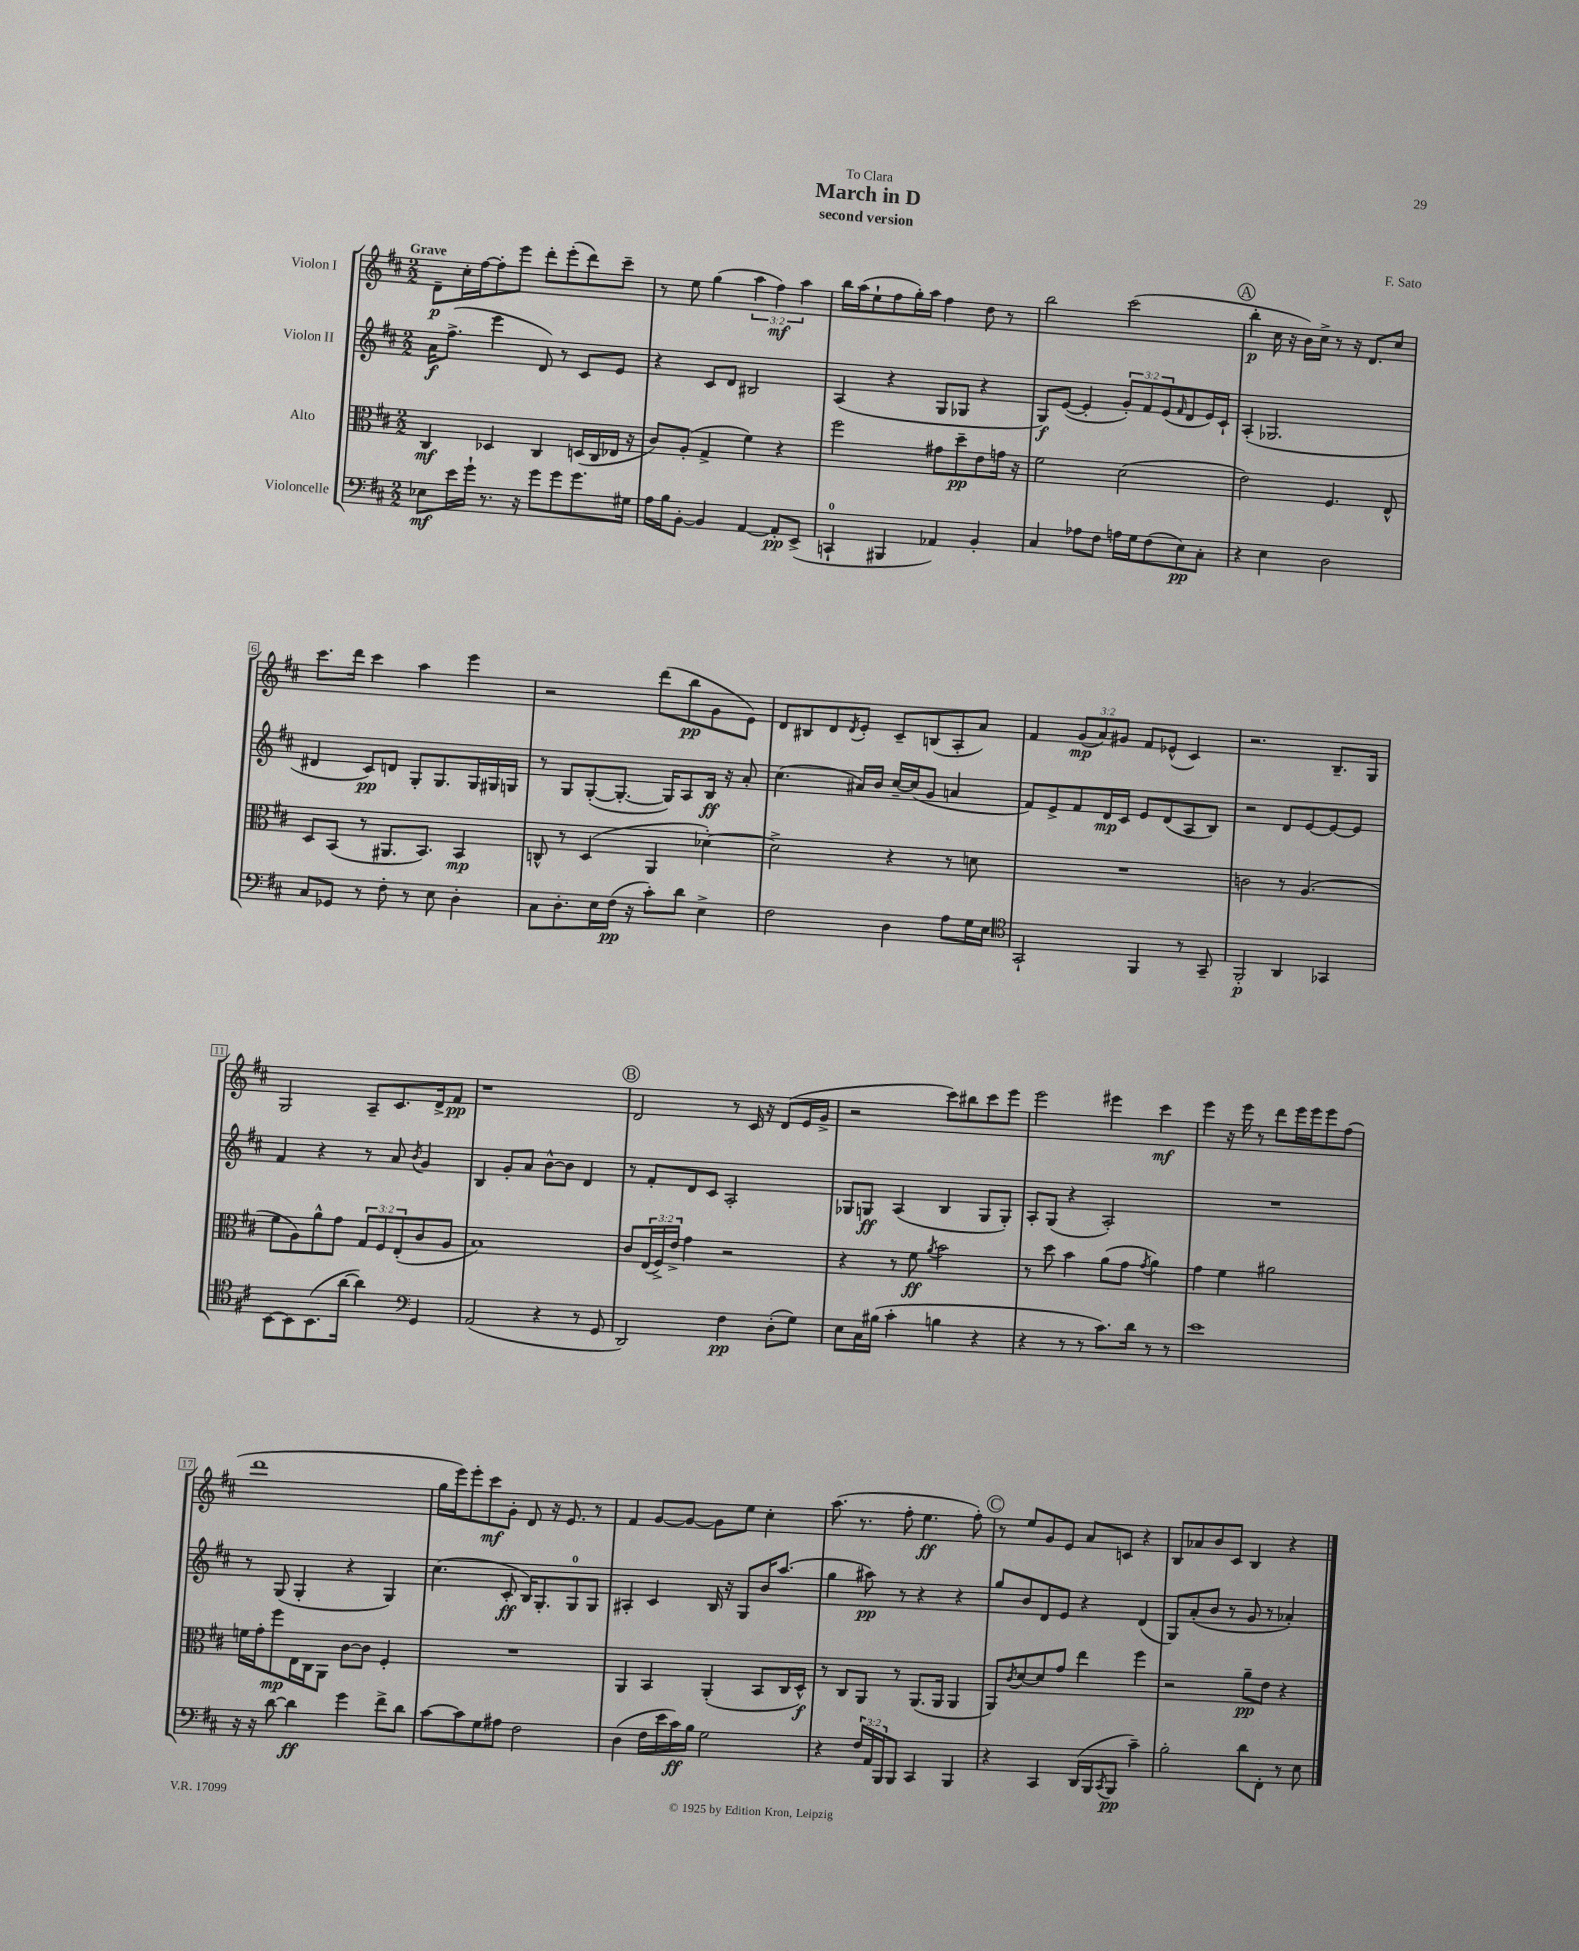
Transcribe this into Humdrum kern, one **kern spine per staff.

**kern	**kern	**kern	**kern
*staff4	*staff3	*staff2	*staff1
*clefF4	*clefC3	*clefG2	*clefG2
*k[f#c#]	*k[f#c#]	*k[f#c#]	*k[f#c#]
*M2/2	*M2/2	*M2/2	*M2/2
8E-\L	4C#/	16a\LK	8d~\L
.	.	(8.ff#^\J	.
16e\L	.	.	16cc#'\L
16g`\JJ	.	.	[16ff#\J
8.r	4D-/	4eee\	8ff#'\]
.	.	.	8eee\J
16r	.	.	.
8g\L	4C#/	8d/)	8ddd'\L
8g\	.	8r	(8eee'\
8.g\	(16D/LL	8c#/L	8ddd\)
.	16C#/	.	.
.	16E-/JJ	8e/J	8ccc#~\J
16G#\Jk	16r	.	.
=	=	=	=
16A\LL	8c#/L)	4r	8r
16B\J	.	.	.
[8BB'\J	(8A'/J	.	8ee\
4BB/]	4G^/	8c#/L	(4gg\
.	.	8d/J	.
[4AA/	4f#\)	2B#/	6aa\
.	.	.	6ff#\)
8AA'/]L	4r	.	.
.	.	.	6aa\
(8EE^/J	.	.	.
=	=	=	=
4CC`/	2ff#\	(4A/	16bb\LL
.	.	.	(16aa\J
.	.	.	8ee`\
4BBB#/	.	4r	8ff#\
.	.	.	16gg'\L)
.	.	.	16aa\JJ
4AA-/)	8g#\L	8G/L	4ff#\
.	8dd~\	8G-/J	.
4BB'/	8e\	4r	8dd\
.	16g\Jk	.	8r
.	16r	.	.
=	=	=	=
4C#/	2f#\	8G/L)	2bb\
.	.	([8e/J	.
8A-\L	.	4e'/]	.
8F#\J	.	.	.
16A\LL	(2d\	12g'/L)	(2ccc#\
16G\J	.	.	.
.	.	12f#/	.
(8F#\	.	.	.
.	.	(12e/	.
.	.	16qqf#/	.
8E\)	.	8d/	.
8C#'\J	.	16e/L)	.
.	.	16c#`/JJ	.
=	=	=	=
4r	2e\)	(4A'/	4bb'\
4E\	.	2.G-/	16cc#\
.	.	.	16r
.	.	.	16b\LL)
.	.	.	16cc#^\JJ
2D\	4.F#/	.	8r
.	.	.	16r
.	.	.	8.d/L
.	8E^^/	.	8cc#/J
=	=	=	=
8C#/L	8D/L	4d#/	8.ccc#\L
8GG-/J	(8BB/J	.	.
.	.	.	16ddd\Jk
8r	8r	8c#/L)	4ccc#\
8F#'\	8.AA#/L	8d/J	.
8r	.	8G'/L	4aa\
.	8.BB/J)	.	.
8E\	.	8.G/	.
4D'\	4BB/	.	4eee\
.	.	16G/L	.
.	.	16G#/	.
.	.	16G/JJ	.
=	=	=	=
8C#\L	8C^^/	8r	2r
8.D'\	8r	8G/L	.
.	(4D/	([8G'/	.
16E\L	.	.	.
(16F#\JJ	.	8.G'/_J	.
16r	.	.	.
8c#'\L)	4AA/	.	(8ddd\L
.	.	16G/]LK)	.
8d\J	.	8A/	8bb\
4E^\	[4d-'\)	16B/Jk	8g\
.	.	16r	.
.	.	8a'/	8e\J)
=	=	=	=
2F#\	2d-^\]	(4.cc#\	8d/L
.	.	.	8B#/
.	.	.	8d/
.	.	.	8qd/
.	.	16a#/LL)	8e'/J
.	.	16b/JJ	.
4D\	4r	[16cc#~/LL	8c#~/L
.	.	(16cc#/]J	.
.	.	8g/J	(8B/
8A\L	8r	4a/	8A'/
16G\L	8d\	.	8a/J)
16E\JJ	.	.	.
=	=	=	=
*clefC4	*	*	*
2GG`/	1r	8f#/L)	4f#/
.	.	8e^/	.
.	.	8f#/	(12g/L
.	.	.	12a/)
.	.	16d/L	.
.	.	.	12g#/J
.	.	16c#/JJ	.
4FF#/	.	8e/L	8f#/L
.	.	(8d/	(8e-^^/J
8r	.	8A/	4c#/)
8GG~/	.	8B/J)	.
=	=	=	=
2FF#'/	2c\	2r	2.r
4AA/	8r	8d/L	.
.	(4.A/	[8e/	.
4GG-/	.	8e/_	8.B~/L
.	.	8e/]J	.
.	.	.	16G/Jk
=	=	=	=
[8BB\L	8f#\L	4f#/	2G/
8BB\]	8A\)	.	.
(8.BB\	8a^^\	4r	.
.	8g\J	.	.
[16a\Jk	.	.	.
4a\])	12G/L	8r	8A~/L
.	12F#/	.	.
.	.	8a/	8.c#/
.	(12E'/	.	.
*clefF4	*	*	*
.	.	8qb/	.
4GG/	8c#/	4g/	.
.	.	.	16d^/k
.	8A/J	.	8f#/J
=	=	=	=
(2AA/	1B)	4B/	1r
.	.	8g'/L	.
.	.	8a/J	.
4r	.	[8b^^\L	.
.	.	8b\]J	.
8r	.	4d/	.
8GG/	.	.	.
=	=	=	=
2DD/)	8c#/L	8r	2d/
.	(24E/L	8f#'/L	.
.	24F#^/)	.	.
.	24e^/JJ	.	.
.	4g\	8d/	.
.	.	8c#/J	.
4F#\	2r	2A'/	8r
.	.	.	16c#/
.	.	.	16r
(8D'\L	.	.	(8d/L
8G\J)	.	.	16e/L
.	.	.	16g^/JJ
=	=	=	=
8E\L	4r	8G-/L	2r
16C#\L	.	8G/J	.
(16B#\JJ	.	.	.
4c#'\	8r	(4A/	.
.	8f#\	.	.
.	8qa/	.	.
4B\	2b\	4B/	8ccc#\L)
.	.	.	8bb#\
4r	.	8G/L	8ccc#\
.	.	8G'/J)	8eee\J
=	=	=	=
4r	8r	8A'/L	2eee\
.	8dd\	(8G/J	.
8r	4b\	4r	.
8r	.	.	.
8.c#\L)	(8a\L	2A'/)	4eee#\
.	8g\J	.	.
16d\Jk	.	.	.
.	8qg/	.	.
8r	4a\)	.	4ccc#\
8r	.	.	.
=	=	=	=
1e	4g\	1r	4eee\
.	4f#\	.	16r
.	.	.	16eee\
.	.	.	8r
.	2a#\	.	8ddd\L
.	.	.	16eee\L
.	.	.	16eee\J
.	.	.	8eee\
.	.	.	(8ff#\J
=	=	=	=
16r	16f\LL	8r	1ddd
16r	16g'\J	.	.
[8d\	8ff#\	(8G/	.
4d\]	16E\L	4G'/	.
.	16C#\J	.	.
.	8AA\J	.	.
4g\	[8c#\L	4r	.
.	8c#\]J	.	.
8f#^\L	4F#'/	4G/)	.
8d\J	.	.	.
=	=	=	=
[8c#\L	1r	(4.cc#\	16gg\LL
.	.	.	16eee\J)
8c#\]	.	.	8eee'\
8G\	.	.	8ccc#\
8A#\J	.	8c#'/	8g'\J
2F#\	.	16B/LK)	8d/
.	.	8.G'/	.
.	.	.	16r
.	.	.	8.e/
.	.	8G/	.
.	.	8G/J	8r
=	=	=	=
(4D\	4AA/	4A#'/	4f#/
16F#\LL	4BB/	4c#/	[8g/L
16e\	.	.	.
16c#\)	.	.	8g/_J
16B\JJ	.	.	.
2G\	(4AA'/	16B/	8g\]L
.	.	16r	.
.	.	8G/L	8ee\J
.	8BB/L	16b/K	4cc#'\
.	.	(8.aa/J	.
.	16C#/L	.	.
.	16D^^/JJ)	.	.
=	=	=	=
4r	8r	4gg\	(8.aa\
.	8C#/L	.	.
.	.	.	8.r
24F#/LL	8AA/J	8aa#\)	.
24AA/	.	.	.
24BBB/J	.	.	.
8BBB/J	8r	8r	8ff#'\
4CC#/	(8.AA/L	4r	4.ee\
.	16AA/Jk	.	.
4BBB/	4AA/	4r	.
.	.	.	8ff#'\)
=	=	=	=
4r	8AA/L)	8gg/L	8r
.	8qc#/	.	.
.	[8d/	8b/	8ee/L
4CC#/	8d/]	8d/	8g/
.	8g/J	8e/J	8e/J
(16DD/LL	4ee\	4r	8a/L
16BBB/J	.	.	.
8qCC#/	.	.	.
8BBB/J	.	.	8c/J
4c#~\)	4ff#\	(4d/	4r
=	=	=	=
2B'\	2r	8G/L)	8B/L
.	.	(8a'/	8a-/
.	.	8b/J	8b/
.	.	8r	8c#/J
8d\L	8a~\L	8g/	4B/
8FF#'\J	8e\J	8r	.
8r	4r	4a-'/)	4r
8E\	.	.	.
==	==	==	==
*-	*-	*-	*-
